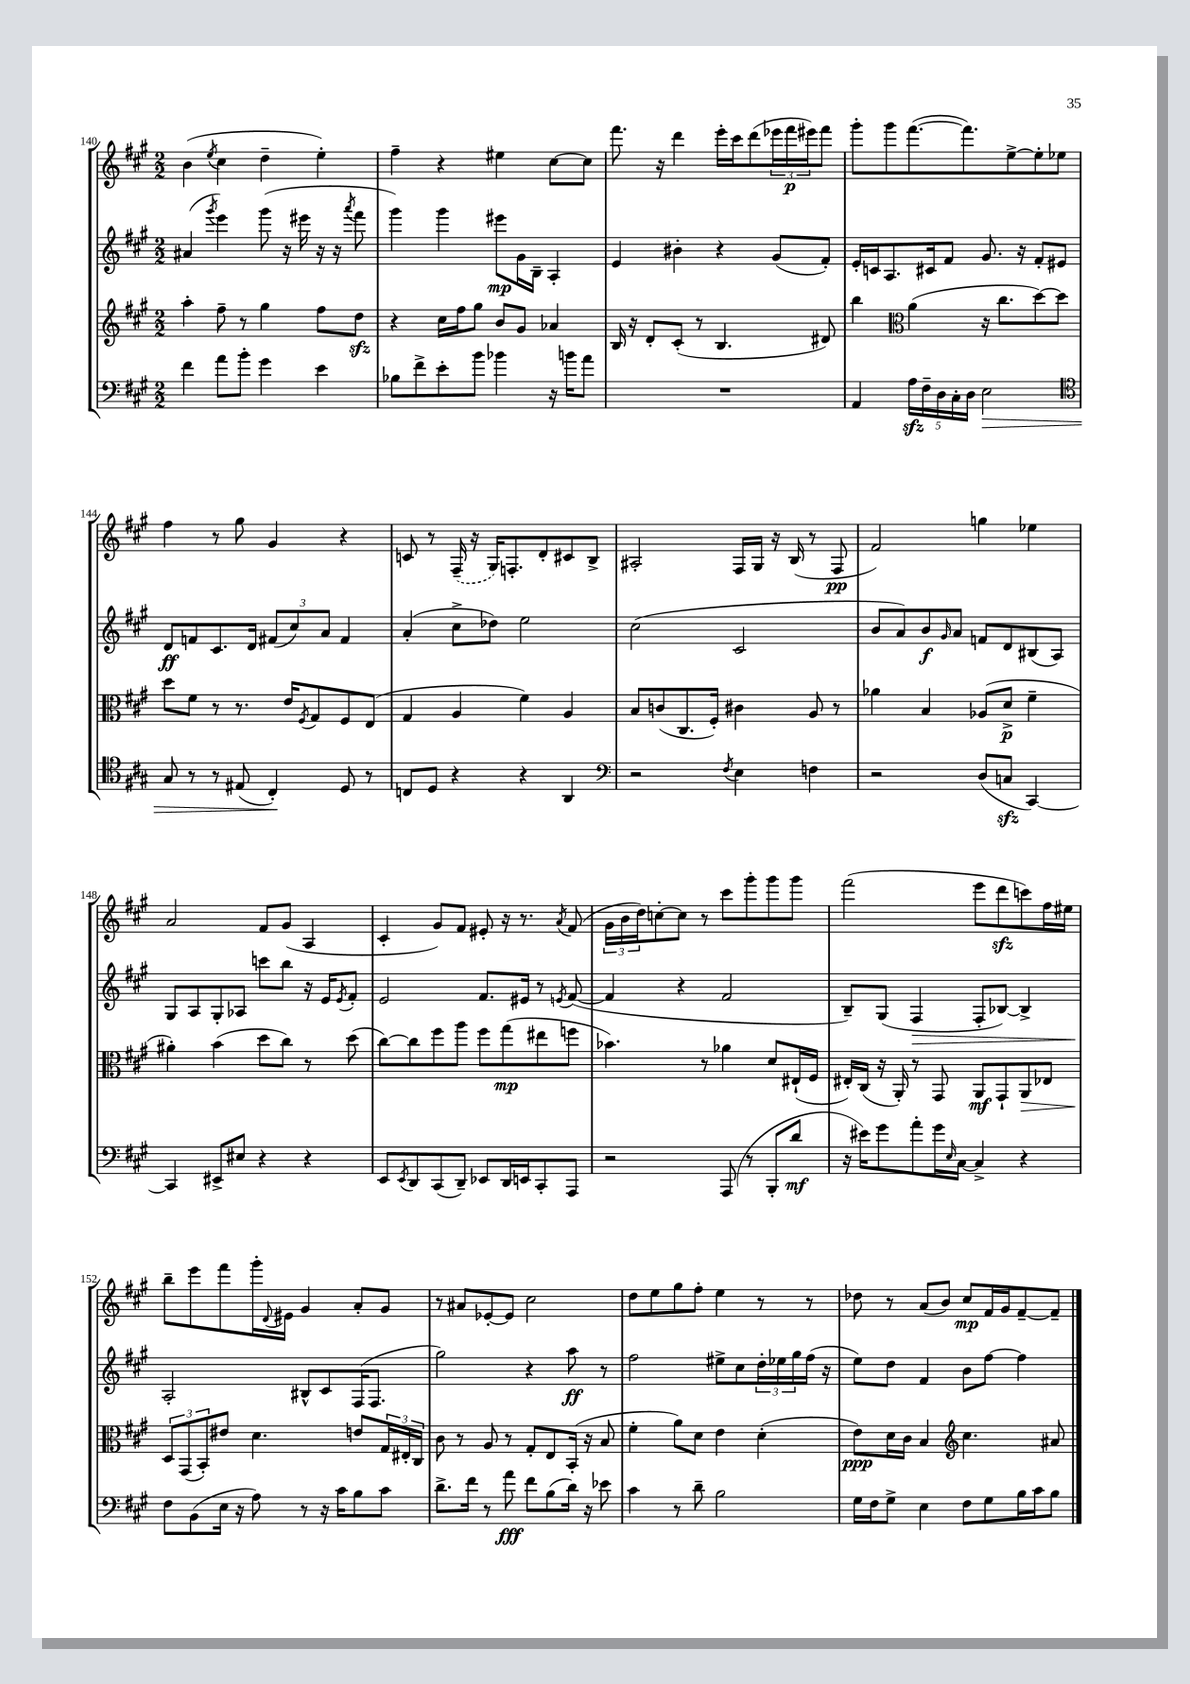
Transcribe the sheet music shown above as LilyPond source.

<<
\new StaffGroup <<
\new Staff = "s0" {
    \clef treble \key a \major \numericTimeSignature \time 2/2
    b'4( \acciaccatura { e''8 } cis''4 d''4-- e''4-.) |
    fis''4-- r4 eis''4 cis''8~ cis''8 |
    fis'''8. r16 d'''4 e'''16-. cis'''16 d'''8( \tuplet 3/2 { ees'''16 fis'''16\p eis'''16) } fis'''8 |
    gis'''8-. gis'''8 fis'''8.~( fis'''8.) e''8~-> e''8-. ees''8 |
    fis''4 r8 gis''8 gis'4 r4 |
    c'8 r8 \once \slurDashed fis16--( r16 gis16) f8.-. d'8-. cis'8 b8-> |
    ais2-. fis16 gis16 r16 b16( r8 fis8\pp |
    fis'2) g''4 ees''4 |
    a'2 fis'8 gis'8( a4 |
    cis'4-. gis'8) fis'8 eis'8-. r16 r8. \acciaccatura { a'8 } fis'8( |
    \tuplet 3/2 { gis'16 b'16 d''16) } c''8~-. c''8 r8 cis'''8 gis'''8-. gis'''8 gis'''8 |
    fis'''2( e'''8 d'''8\sfz c'''8) fis''16 eis''16 |
    b''8-- e'''8 fis'''8 gis'''16-. \appoggiatura { d'8 } eis'16 gis'4 a'8-. gis'8 |
    r8 ais'8 ees'8~-. ees'8 cis''2 |
    d''8 e''8 gis''8 fis''8-. e''4 r8 r8 |
    des''8 r8 a'8( b'8) cis''8\mp fis'16 gis'16 fis'8~-- fis'8-- \bar "|." |
}
\new Staff = "s1" {
    \clef treble \key a \major \numericTimeSignature \time 2/2
    ais'4( \acciaccatura { gis'''8 } e'''4) gis'''8( r16 eis'''16 r16 r16 \acciaccatura { a'''8 } fis'''8 |
    gis'''4) gis'''4 eis'''8\mp gis'16 b16-- a4-. |
    e'4 bis'4-. r4 gis'8( fis'8-.) |
    e'16-. c'16 a8. cis'16 fis'8 gis'8. r16 fis'8-. eis'8 |
    d'8\ff f'8 cis'8. d'16 \tuplet 3/2 { fis'8( cis''8) a'8 } fis'4 |
    a'4-.( cis''8-> des''8) e''2 |
    cis''2( cis'2 |
    b'8 a'8) b'8\f \grace { gis'16 } a'8 f'8 d'8 bis8( a8) |
    gis8 a8 gis8-. aes8 c'''8 b''8 r16 e'16 \acciaccatura { e'8 } fis'8-. |
    e'2 fis'8. eis'16 r8 \acciaccatura { e'8 } fis'8~( |
    fis'4 r4 fis'2 |
    b8--) gis8( fis4\> fis8-. bes8~) bes4-> |
    a2-.\! bis8-^ cis'8 fis16( fis8. |
    gis''2) r4 a''8\ff r8 |
    fis''2 eis''8-> cis''8 \tuplet 3/2 { d''16-. ees''16 gis''16 } fis''16( r16 |
    e''8) d''8 fis'4 b'8 fis''8~ fis''4 \bar "|." |
}
\new Staff = "s2" {
    \clef treble \key a \major \numericTimeSignature \time 2/2
    a''4-. fis''8-- r8 gis''4 fis''8 d''8\sfz |
    r4 cis''16 fis''16 gis''8 b'8 gis'8 aes'4 |
    b16 r16 d'8-. cis'8-.( r8 b4. dis'8) |
    b''4 \clef alto a'4( r16 cis''8. d''8~) d''8 |
    d''8 fis'8 r8 r8. e'16 \acciaccatura { fis8 } gis8 fis8 e8( |
    gis4 a4 fis'4) a4 |
    b8 c'8( cis8. fis16-.) cis'4 a8 r8 |
    aes'4 b4 aes8( d'8->\p fis'4-- |
    ais'4-.) b'4( d''8 cis''8) r8 d''8( |
    cis''8~) cis''8 fis''8 a''8 fis''8 gis''8\mp( eis''8 f''8 |
    bes'4.) r8 aes'4 d'8 eis16-!( fis16 |
    eis16-.) cis16( r16 a,16-.) r8 gis,8 a,8\mf gis,8-! a,8\> ees8 |
    \tuplet 3/2 { d8\! gis,8( b,8-.) } eis'8 d'4. e'8 \tuplet 3/2 { gis16 eis16-. cis16 } |
    cis'8 r8 a8 r8 gis8-. e8 b,16-.( r16 b8 |
    fis'4-. a'8) d'8 e'4 d'4-.( |
    e'8\ppp) d'16 cis'16 b4 \clef treble cis''4. ais'8 \bar "|." |
}
\new Staff = "s3" {
    \clef bass \key a \major \numericTimeSignature \time 2/2
    fis'4 a'8 b'8-. gis'4 e'4 |
    bes8 fis'8-> e'8-. b'8 bes'4 r16 b'16 a'8 |
    R1 |
    a,4 \tuplet 5/4 { a16\sfz fis16-- d16 cis16-. d16 } e2\> |
    \clef tenor gis8 r8 r8 eis8( cis4-.\!) d8 r8 |
    c8 d8 r4 r4 a,4 |
    \clef bass r2 \acciaccatura { fis8 } e4 f4 |
    r2 d8( c8\sfz cis,4~) |
    cis,4 eis,8-> eis8 r4 r4 |
    e,8 \acciaccatura { e,8 } d,8 cis,8( d,8--) ees,8 d,16 e,16 cis,8-. a,,8 |
    r2 a,,8( r8 b,,8-. d'8\mf |
    r16 eis'16) gis'8 a'8-. gis'16 \grace { e16 } cis16~ cis4-> r4 |
    fis8 b,8( e16 r16 a8) r8 r16 cis'16 b8 cis'8 |
    d'8.-> fis'16 r8 a'8\fff fis'8 b8( d'16) r16 ees'8 |
    cis'4 r8 d'8-- b2 |
    gis16 fis16 gis8-> e4 fis8 gis8 b16 cis'16 b8 \bar "|." |
}
>>
>>
\layout { \context { \Score currentBarNumber = #140 } }
